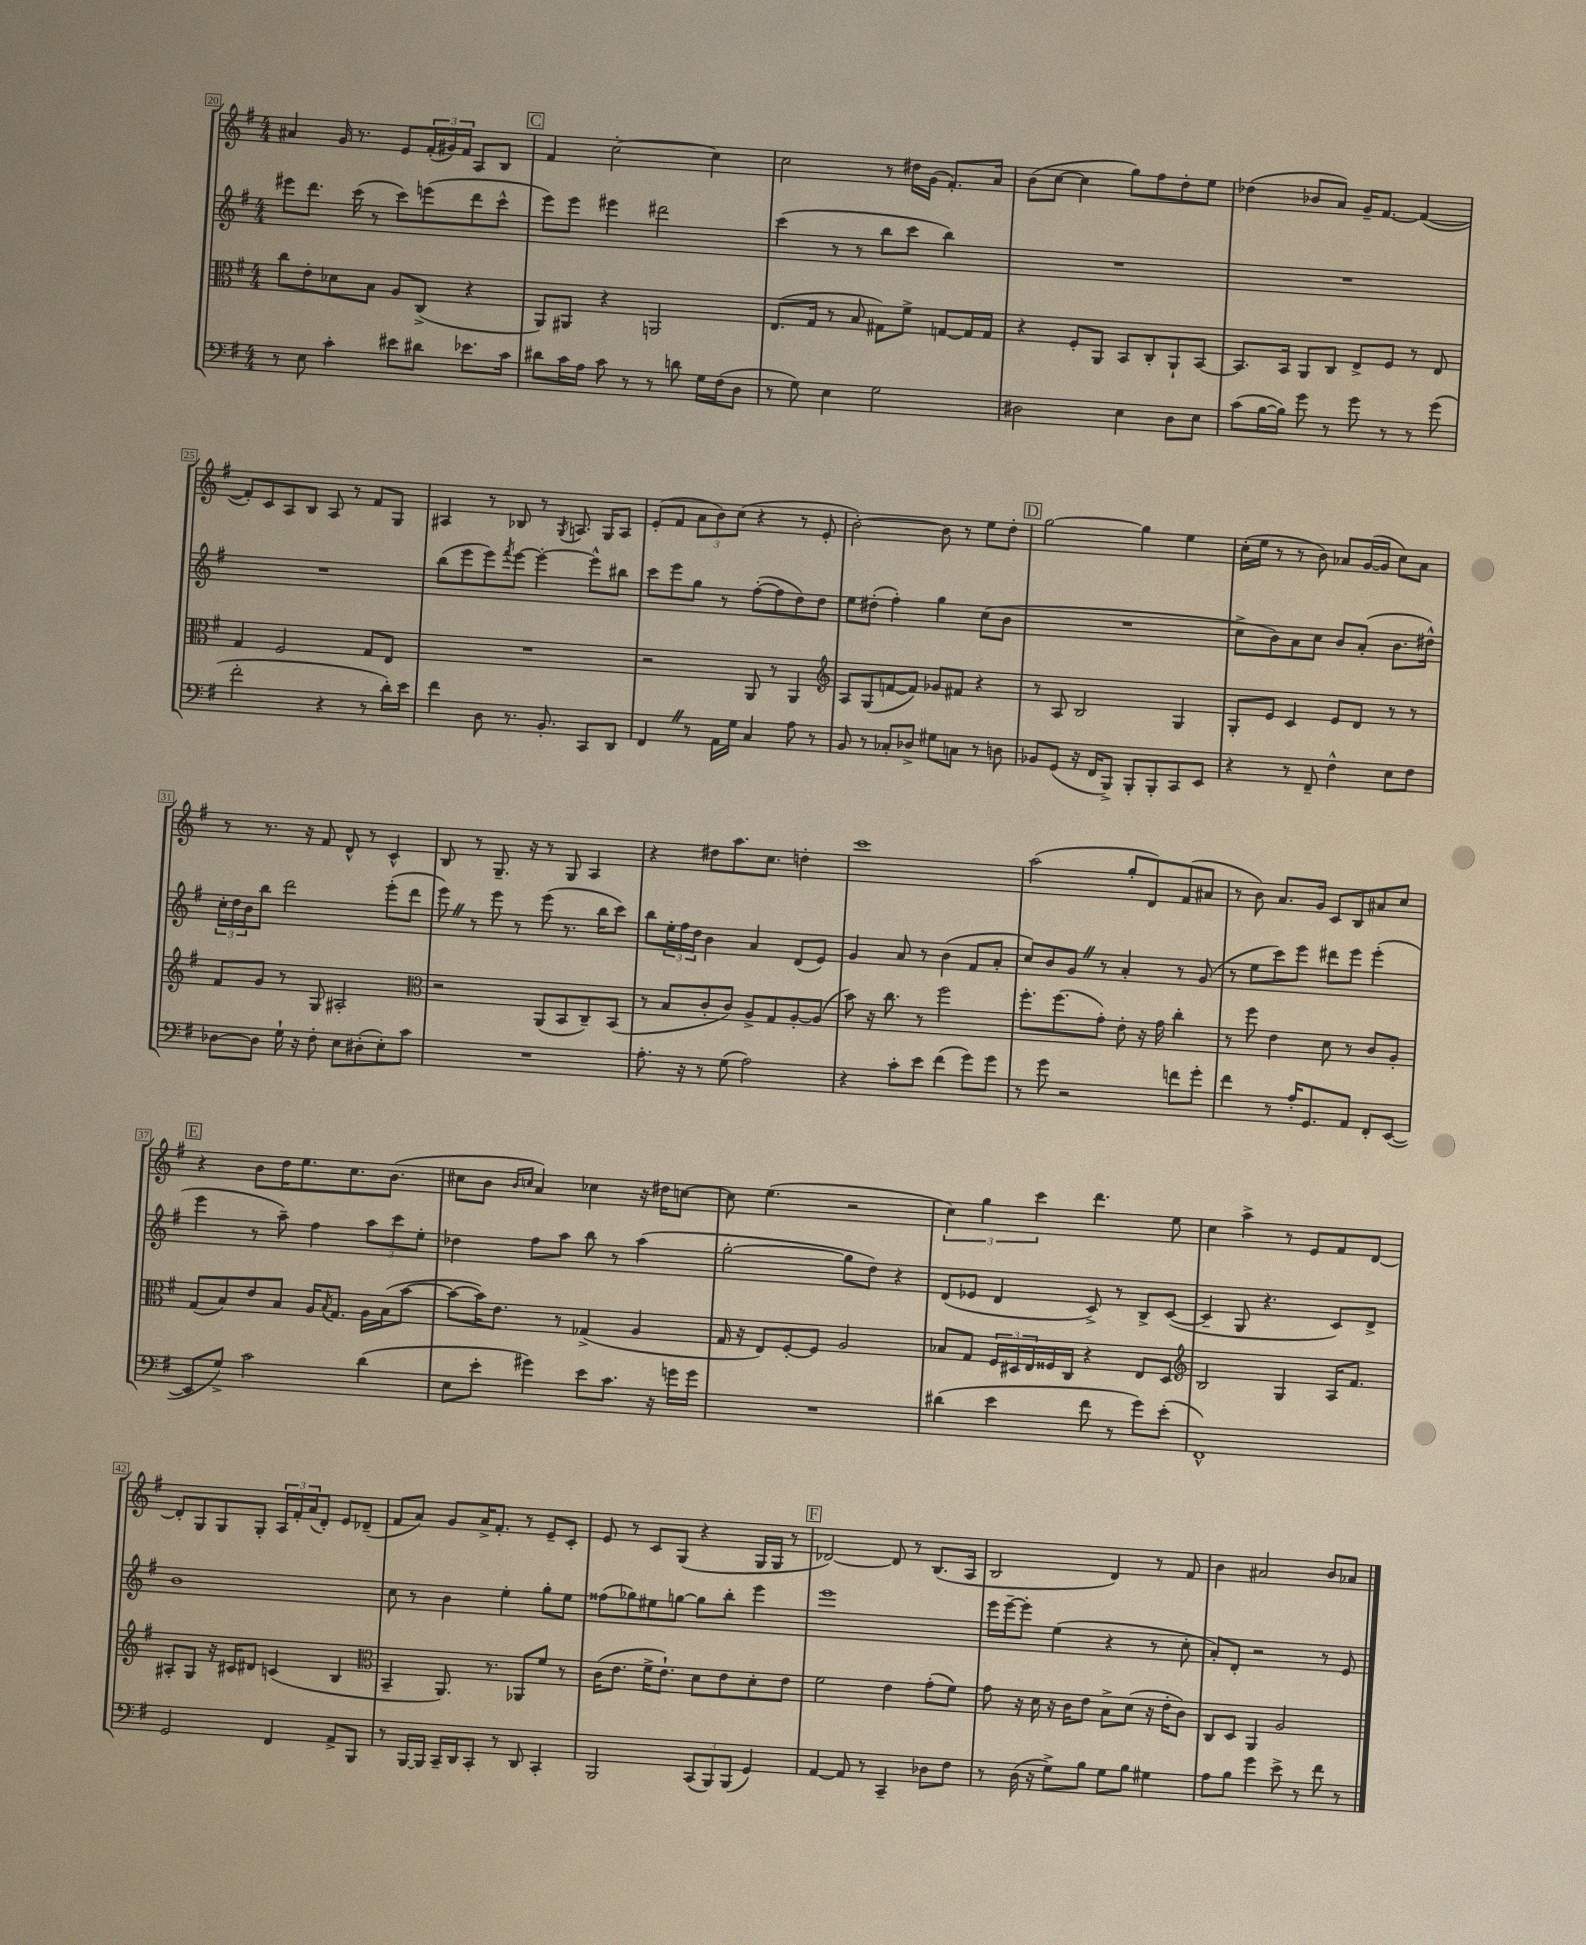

**kern	**kern	**kern	**kern
*staff4	*staff3	*staff2	*staff1
*clefF4	*clefC3	*clefG2	*clefG2
*k[f#]	*k[f#]	*k[f#]	*k[f#]
*M4/4	*M4/4	*M4/4	*M4/4
8r	8cc	8eee#	4a#
8E	8e'	8.ddd	.
4c'	8d-	.	16g
.	.	(16ccc	8.r
.	8B	8r	.
8e#	8A	8ccc)	8e
8d#	(8C^	(8eee	(24f#'
.	.	.	24g#)
.	.	.	24f#
8.e-	4r	8ddd	8A
.	.	8ccc^^	8B
16c	.	.	.
=	=	=	=
8d#	8AA)	8eee)	4f#
16c	8AA#	8eee	.
16A	.	.	.
8c	4r	4eee#	[2cc'
8r	.	.	.
8r	2AA	2ddd#	.
8d	.	.	.
16G	.	.	4cc]
(16F#	.	.	.
8D	.	.	.
=	=	=	=
8r	(8.E	(4ccc	2cc
8G)	.	.	.
.	16G	.	.
4E	8r	8r	.
.	8B	8r	.
2G	8G#)	8bb	8r
.	8f#^	8ccc	16dd#
.	.	.	(16g
.	[8G	4bb)	8.f#')
.	16G]	.	.
.	16G	.	16a
=	=	=	=
2D#	4r	1r	(8b
.	.	.	[8cc
.	8F#'	.	4cc]
.	8AA	.	.
4E	8BB	.	8gg)
.	8C'	.	8ff#
8D#	8AA`	.	8dd'
8E	[8BB	.	8ee
=	=	=	=
(8c	8.BB]	1r	(4dd-
[16B	.	.	.
16B])	16BB	.	.
8g	8AA	.	8b-
8r	8C	.	8a)
8g	8E^	.	16g~
.	.	.	[8.f#
8r	8F#	.	.
8r	8r	.	(4f#_
(8g	8E	.	.
=	=	=	=
2f#'	4G	1r	8f#'])
.	.	.	8c
.	2F#	.	8A
.	.	.	8B
4r	.	.	8A
.	.	.	8r
8r	8G	.	8f#
16d')	8E	.	8G
16e	.	.	.
=	=	=	=
4f#	1r	(8bb	4A#
.	.	8eee	.
8D	.	8eee)	8r
.	.	8qfff#	.
8.r	.	[8eee	8B-
.	.	4eee'_	8r
8.BB'	.	.	.
.	.	.	8qG
.	.	.	8.A
8CC	.	8eee^^]	.
.	.	.	16G
8DD	.	8bb#	8A
=	=	=	=
4FF#	2r	8ccc	(8e'
.	.	8eee	8f#
8r	.	8gg	12a
.	.	.	12b)
16AA	.	8r	.
.	.	.	(12cc
16G	.	.	.
4C	8AA	([8ff#'	4r
.	8r	8ff#]	.
8A	4AA	8dd)	8r
8r	.	8dd	8e'
=	=	=	=
*	*clefG2	*	*
8BB	8A	8ee	[2b')
8r	(8G	(8dd#'	.
8C-'	[8f	4ff#')	.
8D-^	8f])	.	.
8G#	8g-	4gg	8b]
8C	8f#	.	8r
8r	4r	(8cc	8ee
8D	.	8b	8dd'
=	=	=	=
8BB-	8r	1r	[2gg
(8GG	8A	.	.
16r	2B	.	.
16FF#	.	.	.
8BBB^)	.	.	.
8BBB'	.	.	4gg]
8BBB'	.	.	.
8CC	4G	.	4ee
8EE	.	.	.
=	=	=	=
4r	8G'	8cc^	(16cc'
.	.	.	16ee
.	8e	8b)	8r
8r	4c	8a	8r
8FF#~	.	8cc	8b)
4F#^^	8e	8b	8a-
.	8d	(8a'	([16g
.	.	.	16g]
8E	8r	8.b	8cc)
8F#	8r	.	8a-
.	.	16dd#^^)	.
=	=	=	=
[8D-	8f#	24cc'	8r
.	.	24dd	.
.	.	24b	.
8D-]	8g	8bb	8.r
16G`	8r	2ddd	.
16r	.	.	16r
8F#'	8G	.	8f#
8E	2A#'	.	8d^^
(8D#'	.	.	8r
8E')	.	(8eee'	4c^^
8c	.	8ddd	.
=	=	=	=
*	*clefC3	*	*
1r	2r	8eee)	8B
.	.	8r	8r
.	.	8eee	8.G~
.	.	8r	.
.	.	.	16r
.	(8AA	(8eee	8r
.	8BB	8.r	8G
.	8C~)	.	4A
.	.	16bb	.
.	(8BB	8ccc)	.
=	=	=	=
8.A'	8r	8bb	4r
.	8B	24ee'	.
.	.	24ff#	.
16r	.	.	.
.	.	24dd	.
8r	8c'	4b	8dd#
(8G	8c)	.	8.aa
2A)	8A^	4a	.
.	.	.	8.cc
.	8G	.	.
.	[8A'	(8d	4dd'
.	(8A]	8e)	.
=	=	=	=
4r	8b)	4g	1ccc
.	16r	.	.
.	8.cc	.	.
8c'	.	8a	.
8e	8r	8r	.
(4f#	2ff#	(4b	.
8g)	.	8f#	.
8g	.	8a'	.
=	=	=	=
8r	8.ff#'	8cc)	(2aa
8g	.	8b	.
.	(8.ff#	.	.
2r	.	8g	.
.	8g')	8r	.
.	8e'	4a'	8gg'
.	16r	.	8d)
.	16g	.	.
8f	4cc'	8r	(8f#
8g'	.	(8g	8a#
=	=	=	=
4f#	8r	8r	8r
.	8ff#	8ee	8b)
8r	4e	8ccc)	8.a
16A'	.	8eee	.
8.GG	.	.	16g
.	8d	8ddd#	8c
8AA	8r	8eee	8B
8FF#'	8c	(4eee'	8a#
([8EE	8A'	.	8cc
=	=	=	=
8EE]	(8G	4eee	4r
8G^)	8B)	.	.
2c	8e	8r	8b
.	8B	8aa~)	16dd
.	.	.	8.ee
.	16A	4ff#	.
.	8qB	.	.
.	8.G	.	.
.	.	.	8.cc
(4d	16A	12aa	.
.	(16B	.	(8.b
.	.	12ccc	.
.	[8b	.	.
.	.	12ee'	.
=	=	=	=
8E	8b_	4dd-	8cc#
8e'	16b])	.	8b
.	8.e	.	.
.	.	.	16qqb
.	.	.	16qqcc
4g#)	.	8ff#	4a)
.	8r	8aa	.
8e	(4G-^	8bb	4cc-
8.c	.	8r	.
.	4A	(4aa	16r
16r	.	.	16dd#
16g	.	.	[8cc
16g	.	.	.
=	=	=	=
1r	16G	[2gg'	8cc]
.	16r	.	.
.	8E)	.	(4.ee
.	[8F#'	.	.
.	8F#]	.	.
.	2A	8gg]	2r
.	.	8dd)	.
.	.	4r	.
=	=	=	=
(4d#	8B-	(8d	6cc)
.	8G	8e-	.
.	.	.	6gg
4e	24F#	4d	.
.	24D#	.	.
.	24E	.	6ccc
.	16F##	.	.
.	16C	.	.
8f#	4r	8c^)	4.ddd
8r	.	8r	.
8g)	8E	8B^	.
(8e'	8D#	([8c	8ee
=	=	=	=
*	*clefG2	*	*
1FF#^^)	2B	4c~]	4cc
.	.	8G	4aa^
.	.	4.r	.
.	4G	.	8r
.	.	.	8e
.	16A	8c)	8f#
.	8.f#	.	.
.	.	8d^	[8d
=	=	=	=
2GG	8A#'	1b	8d']
.	8G	.	8G
.	16r	.	8G
.	16c#	.	.
.	8d#	.	8G'
4FF#	(4c	.	24A
.	.	.	24f#'
.	.	.	(24a
.	.	.	8d')
8AA^	4B	.	8e
8BBB	.	.	(8d-~
=	=	=	=
*	*clefC3	*	*
8r	4BB~	8cc	8f#
[16BBB	.	8r	8a)
16BBB]	.	.	.
16CC~	8.AA)	4b	8g
16DD	.	.	.
8CC'	.	.	16a^
.	8.r	.	8.f#'
8r	.	4ee'	.
8DD	8AA-	.	8r
4CC'	8f#	8gg'	8e~
.	8r	8ee	8c'
=	=	=	=
2BBB	(16c	(8ff##	8e
.	8.e	.	.
.	.	8gg-)	8r
.	16f#^	8ee#	8c
.	8.e`)	.	.
.	.	[8gg	(8G
(12CC	8d	8gg]	4r
12BBB)	.	.	.
.	8e	8bb'	.
(12BBB	.	.	.
4GG)	8d'	4eee	16G
.	.	.	16G
.	8e	.	8r
=	=	=	=
[4AA	2f#	1eee	[2d-)
8AA]	.	.	.
8r	.	.	.
4CC~	4e	.	8d-]
.	.	.	8r
8D-	(8g'	.	(8.B
8F#	8f#)	.	.
.	.	.	16A
=	=	=	=
8r	8g	16eee	2B
.	.	[16eee~	.
(16D	16r	8eee']	.
16r	16d	.	.
8G^)	16r	(4ee	.
.	16c	.	.
8B	8e	.	.
8G	8B^	4r	4d)
8B	(8d	.	.
4G#	16r	8r	8r
.	16e'	.	.
.	8c)	8cc'	8f#
=	=	=	=
8A	8C	8a')	4b
8B	8D	8d'	.
4g	4AA	2r	2a#
8e^	2A	.	.
8r	.	.	.
8f#	.	8r	8b
8r	.	8e	8a-
==	==	==	==
*-	*-	*-	*-
